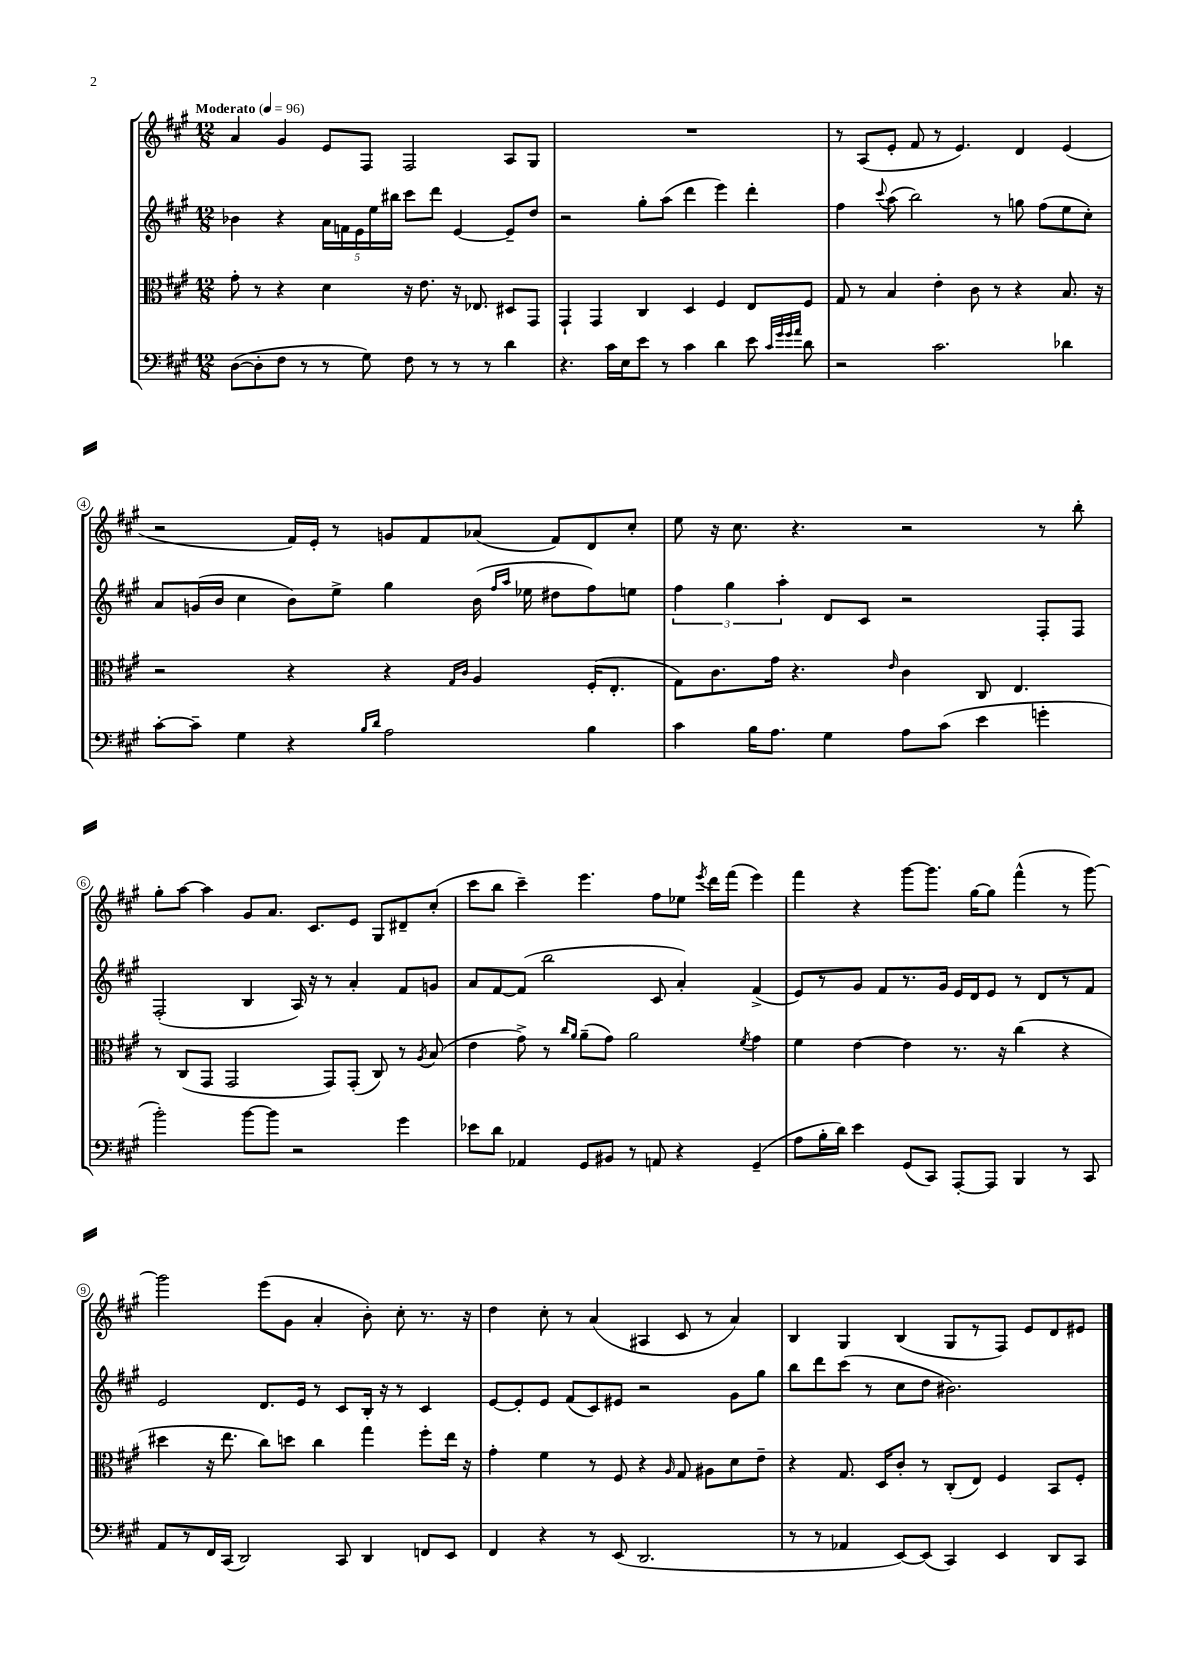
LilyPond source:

<<
\new StaffGroup <<
\new Staff = "s0" {
    \clef treble \key a \major \numericTimeSignature \time 12/8 \tempo "Moderato" 4 = 96
    \autoBeamOff a'4 gis'4 e'8[ fis8] fis2 a8[ gis8] |
    R1. |
    r8 a8[( e'8]-. fis'8 r8 e'4.) d'4 e'4( |
    r2 fis'16[) e'16]-. r8 g'8[ fis'8 aes'8]( fis'8[) d'8 cis''8]-. |
    e''8 r16 cis''8. r4. r2 r8 b''8-. |
    gis''8[-. a''8]~ a''4 gis'8[ a'8.] cis'8.[ e'8] gis8[ dis'8-- cis''8]-.( |
    cis'''8[ b''8] cis'''4--) e'''4. fis''8[ ees''8] \acciaccatura { e'''8 } d'''16[ fis'''16]( e'''4) |
    fis'''4 r4 gis'''8[~ gis'''8.] gis''16[~ gis''8] fis'''4-^( r8 gis'''8~) |
    gis'''2 e'''8[( gis'8] a'4-. b'8-.) cis''8-. r8. r16 |
    d''4 cis''8-. r8 a'4( ais4 cis'8 r8 a'4) |
    b4 gis4 b4( gis8[ r8 fis8]) e'8[ d'8 eis'8] \bar "|." |
}
\new Staff = "s1" {
    \clef treble \key a \major \numericTimeSignature \time 12/8
    \autoBeamOff bes'4 r4 \tuplet 5/4 { a'16[ f'16 e'16 e''16 bis''16] } cis'''8[ d'''8] e'4~ e'8[-- d''8] |
    r2 gis''8[-. a''8]( d'''4 e'''4) d'''4-. |
    fis''4 \appoggiatura { cis'''8 } a''8( b''2) r8 g''8 fis''8[( e''8 cis''8]-.) |
    a'8[ g'16( b'16] cis''4 b'8[) e''8]-> gis''4 b'16( \grace { fis''16[ a''16] } ees''16 dis''8[ fis''8) e''8] |
    \tuplet 3/2 { fis''4 gis''4 a''4-. } d'8[ cis'8] r2 fis8[-. fis8] |
    fis2-.( b4 a16) r16 r8 a'4-. fis'8[ g'8] |
    a'8[ fis'8~ fis'8]( b''2 cis'8 a'4-.) fis'4->( |
    e'8[) r8 gis'8] fis'8[ r8. gis'16] e'16[ d'16 e'8] r8 d'8[ r8 fis'8] |
    e'2 d'8.[ e'16] r8 cis'8[ b16]-. r16 r8 cis'4 |
    e'8[~ e'8-. e'8] fis'8[( cis'8) eis'8] r2 gis'8[ gis''8] |
    b''8[ d'''8 cis'''8]( r8 cis''8[ d''8] bis'2.) \bar "|." |
}
\new Staff = "s2" {
    \clef alto \key a \major \numericTimeSignature \time 12/8
    \autoBeamOff gis'8-. r8 r4 d'4 r16 e'8. r16 ees8. dis8[ gis,8] |
    gis,4-! gis,4 cis4 d4 fis4 e8[ fis8] |
    gis8 r8 b4 e'4-. cis'8 r8 r4 b8. r16 |
    r2 r4 r4 \grace { gis16[ cis'16] } a4 fis16[-.( e8.]-. |
    gis8[) cis'8. gis'16] r4. \grace { e'16 } cis'4 cis8 e4. |
    r8 cis8[( gis,8] gis,2 gis,8[) gis,8]-.( cis8) r8 \acciaccatura { a8 } b8( |
    e'4 gis'8->) r8 \grace { cis''16[ a'16] } a'8[--( gis'8]) a'2 \acciaccatura { fis'8 } gis'4 |
    fis'4 e'4~ e'4 r8. r16 cis''4( r4 |
    dis''4 r16 e''8. cis''8[) d''8] cis''4 gis''4 fis''8[-. e''16] r16 |
    gis'4-. fis'4 r8 fis8 r4 \grace { a16 } gis8 ais8[ d'8 e'8]-- |
    r4 gis8. d16[ cis'8]-. r8 cis8[-.( e8]) fis4 b,8[ fis8]-. \bar "|." |
}
\new Staff = "s3" {
    \clef bass \key a \major \numericTimeSignature \time 12/8
    \autoBeamOff d8[~( d8-. fis8] r8 r8 gis8) fis8 r8 r8 r8 d'4 |
    r4. cis'16[ e16 e'8] r8 cis'4 d'4 e'8 \grace { cis'32[ gis'32 gis'32 a'32] } d'8 |
    r2 cis'2. des'4 |
    cis'8[~-. cis'8]-- gis4 r4 \grace { b16[ d'16] } a2 b4 |
    cis'4 b16[ a8.] gis4 a8[ cis'8]( e'4 g'4-. |
    b'2-.) b'8[~ b'8] r2 gis'4 |
    ees'8[ d'8] aes,4 gis,8[ bis,8] r8 a,8 r4 gis,4--( |
    a8[ b16-. d'16]) e'4 gis,8[( cis,8]) a,,8[~-. a,,8] b,,4 r8 cis,8 |
    a,8[ r8 fis,16 cis,16]( d,2) cis,8 d,4 f,8[ e,8] |
    fis,4 r4 r8 e,8( d,2. |
    r8 r8 aes,4 e,8[~) e,8]( cis,4) e,4 d,8[ cis,8] \bar "|." |
}
>>
>>
\layout { \context { \Score \override BarNumber.stencil = #(make-stencil-circler 0.1 0.3 ly:text-interface::print) } }
